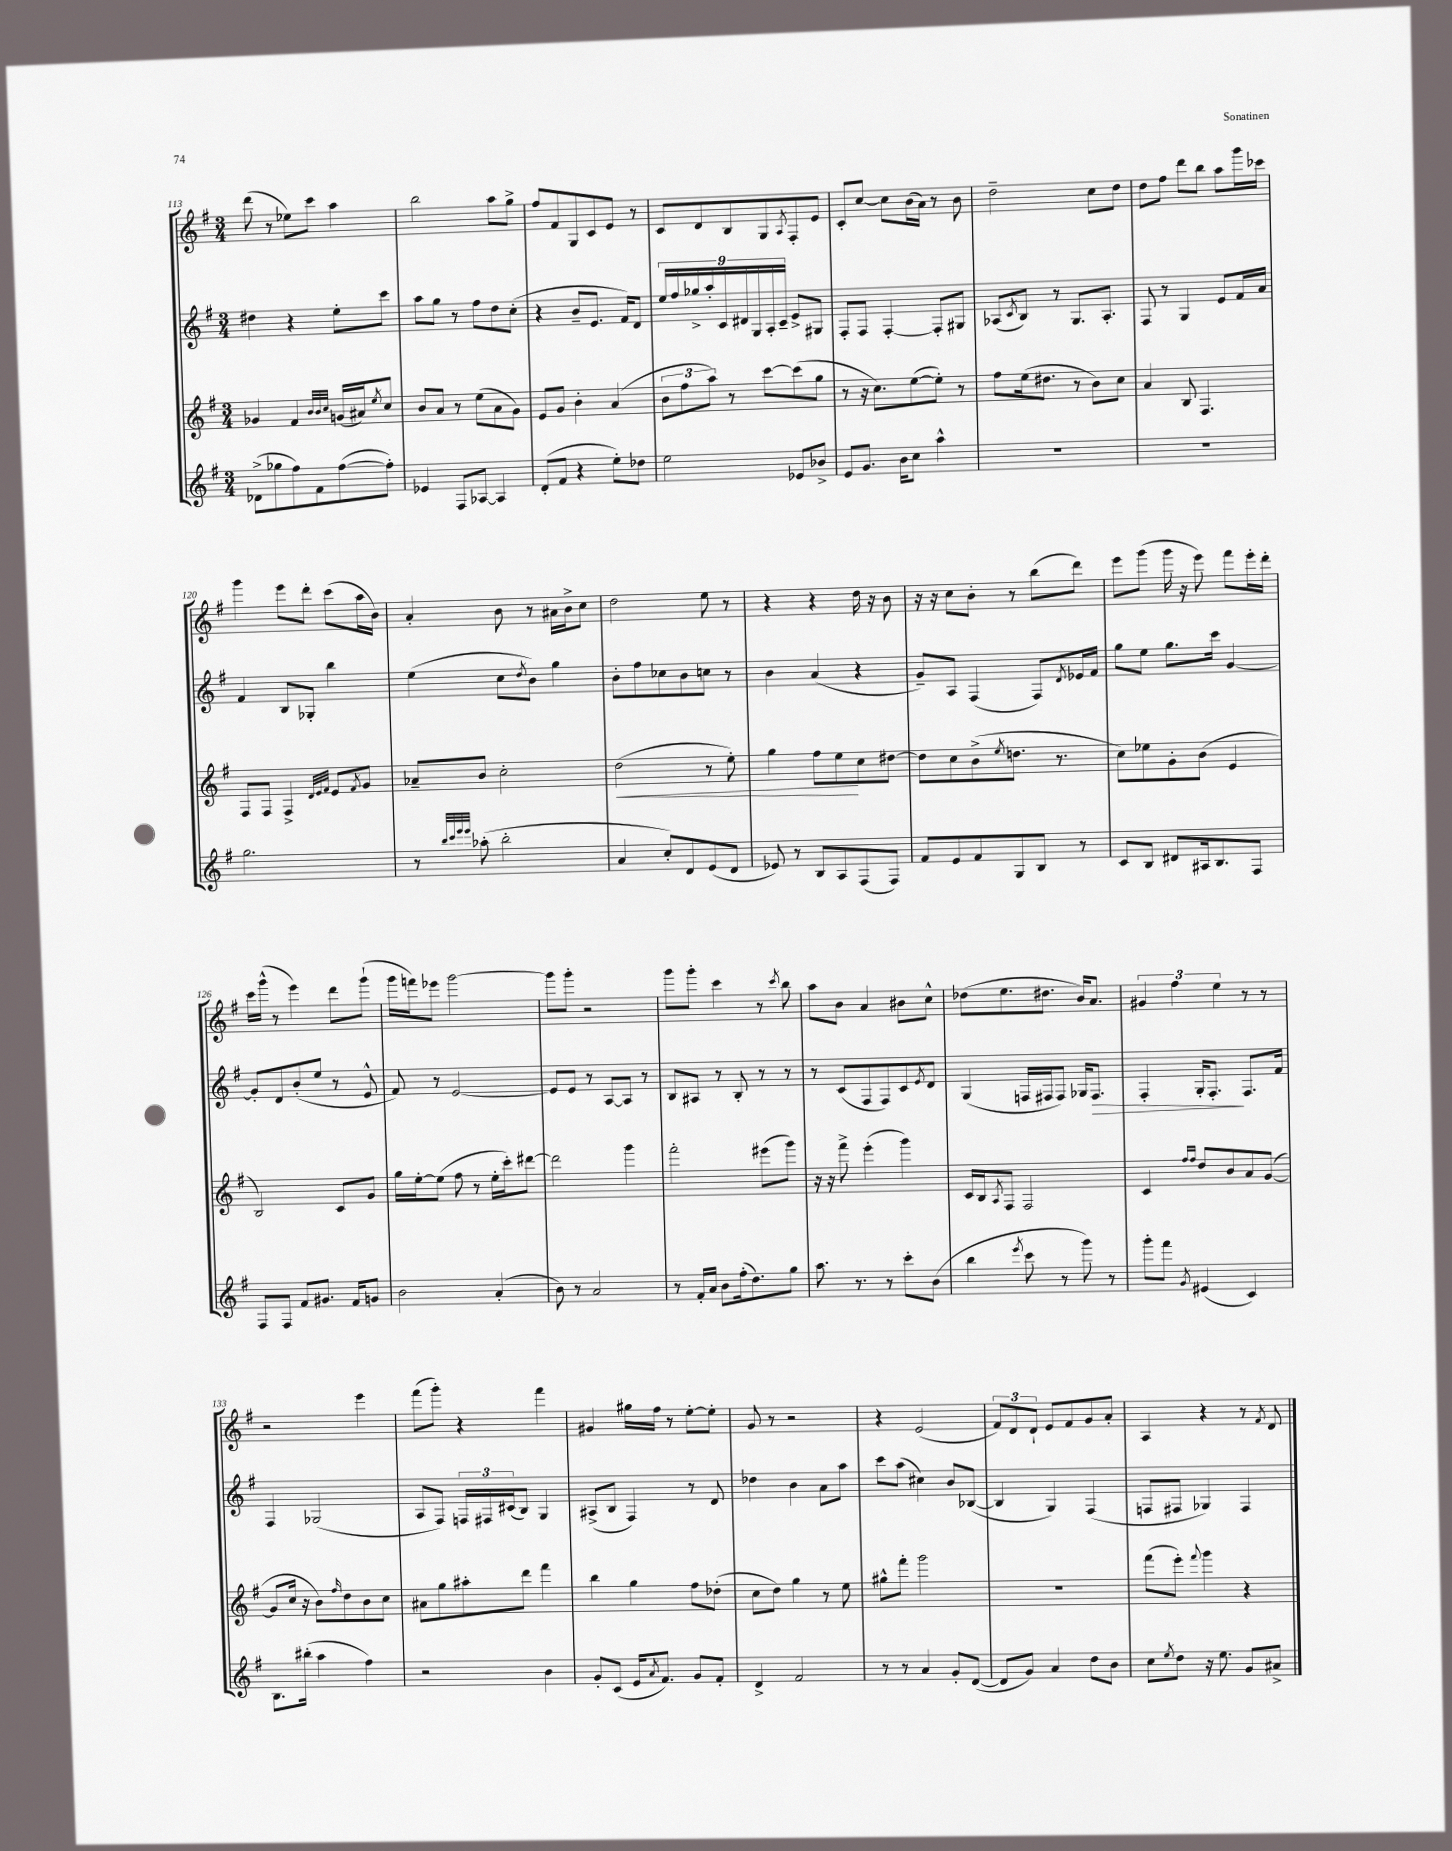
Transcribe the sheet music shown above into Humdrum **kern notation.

**kern	**kern	**dynam	**kern	**dynam	**kern
*part4	*part3	*part3	*part2	*part2	*part1
*staff4	*staff3	*staff3	*staff2	*staff2	*staff1
*clefG2	*clefG2	*	*clefG2	*	*clefG2
*k[f#]	*k[f#]	*	*k[f#]	*	*k[f#]
*M3/4	*M3/4	*	*M3/4	*	*M3/4
=113	=113	=113	=113	=113	=113
(8d-X^\L	4g-X/	.	4dd#X\	.	(8ddd\
8gg-X\	.	.	.	.	8r
8ff#\)	4f#/	.	4r	.	8ee-X\L)
8f#\	.	.	.	.	8ccc\J
.	32qqb/LLL	.	.	.	.
.	32qqb/	.	.	.	.
.	32qqcc/JJJ	.	.	.	.
([8ff#\	(16gn/LL	.	8ee'\L	.	4aa\
.	16a#X/J)	.	.	.	.
.	8qee/	.	.	.	.
8ff#'\J])	8cc/J	.	8ccc\J	.	.
=114	=114	=114	=114	=114	=114
4e-X/	8b/L	.	8aa\L	.	2bb\
.	8a/J	.	8gg\J	.	.
8F#/L	8r	.	8r	.	.
[8A-X/J	(8ee\L	.	8ff#\L	.	.
4A-/]	8a\	.	8dd\	.	8aa\L
.	8g\J)	.	(8cc'\J	.	8gg^\J
=115	=115	=115	=115	=115	=115
(8d'/L	8e/L	.	4r	.	8ff#/L
8f#/J	8g/J	.	.	.	8f#/
4r	4b'\	.	8b~/L	.	8G/
.	.	.	8.e/J	.	8c/
8ee'\L)	(4a/	.	.	.	8e/J
.	.	.	16f#/KL)	.	.
8dd-X\J	.	.	8d/J	.	8r
=116	=116	=116	=116	=116	=116
2ee\	12b\L	.	18ee/LL	.	8c/L
.	.	.	18ff#/	.	.
.	12ff#\	.	.	.	.
.	.	.	18gg-X^/	.	.
.	.	.	.	.	8d/
.	12aa\J)	.	18aa'/	.	.
.	.	.	18c/	.	.
.	8r	.	.	.	8B/
.	.	.	18d#X/	.	.
.	.	.	18G/	.	.
.	[8ccc\L	.	.	.	8G/
.	.	.	18A'/	.	.
.	.	.	18c~/JJ	.	.
.	.	.	.	.	8qA/
8e-X/L	(8ccc\]	.	8e^/L	.	8F#'/
8b-X^/J	8gg\J	.	8G#X/J	.	8e/J
=117	=117	=117	=117	=117	=117
8e/L	8r	.	8F#'/L	.	8c'/L
8.g/J	16r	.	8F#/J	.	[8cc/J
.	8.cc\L)	.	.	.	.
.	.	.	[4F#'/	.	8cc\L]
16b\KL	.	.	.	.	.
8cc\J	([8ee\	.	.	.	(16b\L
.	.	.	.	.	16a\JJ)
4aa^^\	8ee'\J])	.	8F#'/L]	.	8r
.	8r	.	8G#X/J	.	8b\
=118	=118	=118	=118	=118	=118
2.r	8ff#\L	.	(8A-X/L	.	2dd~\
.	.	.	8qc/	.	.
.	(16ee\k	.	8B/J)	.	.
.	8.dd#X\J	.	.	.	.
.	.	.	8r	.	.
.	8r	.	8.G/L	.	.
.	8b\L)	.	.	.	8cc\L
.	.	.	8.A-'/J	.	.
.	8cc\J	.	.	.	8dd\J
=119	=119	=119	=119	=119	=119
2.r	4a/	.	8F#/	.	8dd\L
.	.	.	8r	.	8ff#\J
.	8B/	.	4G/	.	8ddd\L
.	4.F#/	.	.	.	8bb\J
.	.	.	8e/L	.	8aa\L
.	.	.	16f#/L	.	16ggg\L
.	.	.	16a/JJ	.	16ccc-X\JJ
!!LO:LB:g=z
=120	=120	=120	=120	=120	=120
2.gg\	8F#/L	.	4f#/	.	4ggg\
.	8F#/J	.	.	.	.
.	4F#^/	.	8B/L	.	8eee\L
.	.	.	8G-X'/J	.	8ddd'\J
.	32qqd/LLL	.	.	.	.
.	32qqe/	.	.	.	.
.	32qqf#/JJJ	.	.	.	.
.	8e/L	.	4bb\	.	(8ccc\L
.	8qf#/	.	.	.	.
.	8g/J	.	.	.	16aa\L
.	.	.	.	.	16b\JJ)
=121	=121	=121	=121	=121	=121
8r	8a-X~/L	.	(4ee\	.	4a'/
32qqbb/LLL	.	.	.	.	.
32qqccc/	.	.	.	.	.
32qqeee/	.	.	.	.	.
32qqeee/JJJ	.	.	.	.	.
(8aa-X'\	8b/J	.	.	.	.
2bb'\	2cc'\	.	8cc\L	.	8b\
.	.	.	8qdd/	.	.
.	.	.	8b\J)	.	8r
.	.	.	4gg\	.	16a#X\LL
.	.	.	.	.	16b^\J
.	.	.	.	.	8cc\J
=122	=122	=122	=122	=122	=122
!	!	!LO:HP:b	!	!	!
4a/	(2dd\	<	8b'\L	.	2dd\
.	.	.	8ff#\	.	.
8cc'/L)	.	.	8cc-X\	.	.
8d/	.	.	8b\	.	.
(8e/	8r	.	8ccn\J	.	8ee\
8d/J	8ee'\)	.	8r	.	8r
=123	=123	=123	=123	=123	=123
8e-X/)	4gg\	.	4b\	.	4r
8r	.	.	.	.	.
8B/L	8ff#\L	.	(4a/	.	4r
8A/	8ee\	.	.	.	.
(8F#/	8cc\	[	4r	.	16dd\
.	.	.	.	.	16r
8F#/J)	[8dd#X\J	.	.	.	8b\
=124	=124	=124	=124	=124	=124
8f#/L	8dd#\L]	.	8g~/L)	.	16r
.	.	.	.	.	16r
8e/	8cc\	.	8A/J	.	8cc\L
8f#/	(8b^\	.	(4F#/	.	8b'\J
.	8qee/	.	.	.	.
8G/	8.ddn\J	.	.	.	8r
8B/J	.	.	8F#/L)	.	(8bb\L
.	8.r	.	.	.	.
.	.	.	8qd/	.	.
8r	.	.	16e-X/L	.	8ddd\J)
.	.	.	16f#/JJ	.	.
=125	=125	=125	=125	=125	=125
8c/L	8cc\L)	.	8gg\L	.	8eee\L
8B/J	8ee-X\	.	8ee\J	.	(8ggg\J
8d#X/L	8g'\	.	8.gg\L	.	16ggg\
.	.	.	.	.	16r
16A#X/k	(8b\J	.	.	.	8eee\)
8.B/	.	.	16ccc\Jk	.	.
.	4e/	.	[4g/	.	8fff#\L
8F#/J	.	.	.	.	16eee'\L
.	.	.	.	.	16ddd'\JJ
!!LO:LB:g=z
=126	=126	=126	=126	=126	=126
8F#/L	2B/)	.	8g'/L]	.	16ccc\LL
.	.	.	.	.	(16ggg^^\JJ
8F#/J	.	.	8d/	.	8r
8f#/L	.	.	(8b'/	.	4eee\)
8.g#X/J	.	.	8ee/J	.	.
.	8c/L	.	8r	.	8ddd\L
16f#/KL	.	.	.	.	.
8gn/J	8g/J	.	8e^^/	.	(8ggg`\J
=127	=127	=127	=127	=127	=127
2b\	16gg\LL	.	8f#/)	.	16ggg\LL
.	[16ee'\J	.	.	.	16fffn\J)
.	(8ee\J]	.	8r	.	8eee-X\J
.	8ff#\	.	[2e/	.	[2ggg\
.	8r	.	.	.	.
(4a'/	16ee'\LL	.	.	.	.
.	16ccc'\J)	.	.	.	.
.	[8ddd#X\J	.	.	.	.
=128	=128	=128	=128	=128	=128
8b\)	2ddd#\]	.	8e/L]	.	8ggg\L]
8r	.	.	8e/J	.	8ggg'\J
2a/	.	.	8r	.	2r
.	.	.	[8A/L	.	.
.	4ggg\	.	8A/J]	.	.
.	.	.	8r	.	.
=129	=129	=129	=129	=129	=129
8r	2fff#'\	.	8B/L	.	8ggg\L
16f#'/LL	.	.	8A#X/J	.	8ggg'\J
16a/JJ	.	.	.	.	.
8b\L	.	.	8r	.	4ccc\
(16ff#'\k	.	.	8B'/	.	.
8.dd\)	.	.	.	.	.
.	(8eee#X\L	.	8r	.	8r
.	.	.	.	.	8qccc/
8gg\J	8ggg\J)	.	8r	.	8bb\
=130	=130	=130	=130	=130	=130
8.aa\	16r	.	8r	.	8aa\L
.	16r	.	.	.	.
.	8fff#^\	.	(8c/L	.	8b\J
8.r	.	.	.	.	.
.	(4eee'\	.	8F#/	.	4a/
8r	.	.	8F#/)	.	.
8ccc'\L	4ggg\)	.	8c/	.	8b#X\L
.	.	.	8qe/	.	.
(8b\J	.	.	8d/J	.	8cc^^\J
=131	=131	=131	=131	=131	=131
4bb\	16c/LL	.	(4G/	.	(8dd-X\L
.	16B/J	.	.	.	.
.	8qA/	.	.	.	.
.	8F#/J	.	.	.	8.ee\
8qeee/	.	.	.	.	.
8ccc\	2F#/	.	16Fn/LL	.	.
.	.	.	16F#X/J	.	8.dd#X\J
8r	.	.	8F#/J)	.	.
8ggg\)	.	.	16G-X/KL	.	16b/KL)
!	!	!	!	!LO:HP:b	!
.	.	.	8.F#/J	>	8.a/J
8r	.	.	.	.	.
=132	=132	=132	=132	=132	=132
8ggg'\L	4c/	.	4F#'/	.	6g#X/
8fff#\J	.	.	.	.	.
.	.	.	.	.	6ff#\
.	16qqff#/LL	.	.	.	.
8qg/	16qqff#/JJ	.	.	.	.
(4e#X/	8dd/L	.	16G'/KL	.	.
.	.	.	8.F#'/J	.	.
.	.	.	.	.	6ee\
.	8b/	.	.	.	.
4c/)	8a/	.	8.F#/L	]	8r
.	([8g/J	.	.	.	8r
.	.	.	16f#/Jk	.	.
!!LO:LB:g=z
=133	=133	=133	=133	=133	=133
8.B\L	8g/L]	.	4F#/	.	2r
.	16cc/Jk	.	.	.	.
(16bb#X'\Jk	16r	.	.	.	.
4aa\	8b\L)	.	(2G-X/	.	.
.	16qqff#/	.	.	.	.
.	8dd\	.	.	.	.
4ff#\)	8b\	.	.	.	4eee\
.	8cc\J	.	.	.	.
=134	=134	=134	=134	=134	=134
2r	8a#X\L	.	8A/L	.	(8fff#\L
.	8gg\	.	8F#/J)	.	8ggg'\J)
.	8aa#X'\	.	24Fn/LL	.	4r
.	.	.	24F#X/	.	.
.	.	.	(24c#X/J	.	.
.	8ddd\J	.	8B/J)	.	.
4b\	4fff#\	.	4G/	.	4fff#\
=135	=135	=135	=135	=135	=135
8g'/L	4bb\	.	(8A#X^/L	.	4g#X/
(8c/J	.	.	8B/J	.	.
16e/KL	4gg\	.	4F#/)	.	16gg#X\LL
8qa/	.	.	.	.	.
8.f#/J)	.	.	.	.	16ff#\JJ
.	.	.	.	.	8r
8g/L	8ff#\L	.	8r	.	[8ee'\L
8f#'/J	(8dd-X'\J	.	8d/	.	8ee'\J]
=136	=136	=136	=136	=136	=136
4d^/	8cc\L	.	4dd-X\	.	8g/
.	8dd\J)	.	.	.	8r
2f#/	4gg\	.	4b\	.	2r
.	8r	.	8a\L	.	.
.	8ee\	.	8aa\J	.	.
=137	=137	=137	=137	=137	=137
8r	8gg#X^^\L	.	8ccc\L	.	4r
8r	8fff#'\J	.	(8aa\J	.	.
4a/	2ggg\	.	4cc#X\)	.	(2e/
8g'/L	.	.	8b/L	.	.
([8d/J	.	.	([8B-X/J	.	.
=138	=138	=138	=138	=138	=138
8d/L]	2.r	.	4B-/]	.	12f#/L)
.	.	.	.	.	12d/
8g/J)	.	.	.	.	.
.	.	.	.	.	12d`/J
4a/	.	.	4G/)	.	8e/L
.	.	.	.	.	8f#/
8dd\L	.	.	(4F#/	.	8g/
8b\J	.	.	.	.	8a'/J
=139	=139	=139	=139	=139	=139
8cc\L	(8fff#\L	.	8Fn/L	.	4A/
8qee/	.	.	.	.	.
8dd\J	8eee'\J)	.	8F#X/J	.	.
.	8qqfff#/	.	.	.	.
16r	4ggg\	.	4G-X/)	.	4r
8.ee\	.	.	.	.	.
8g/L	4r	.	4F#/	.	8r
.	.	.	.	.	8qf#/
8a#X^/J	.	.	.	.	8d/
==	==	==	==	==	==
*-	*-	*-	*-	*-	*-
